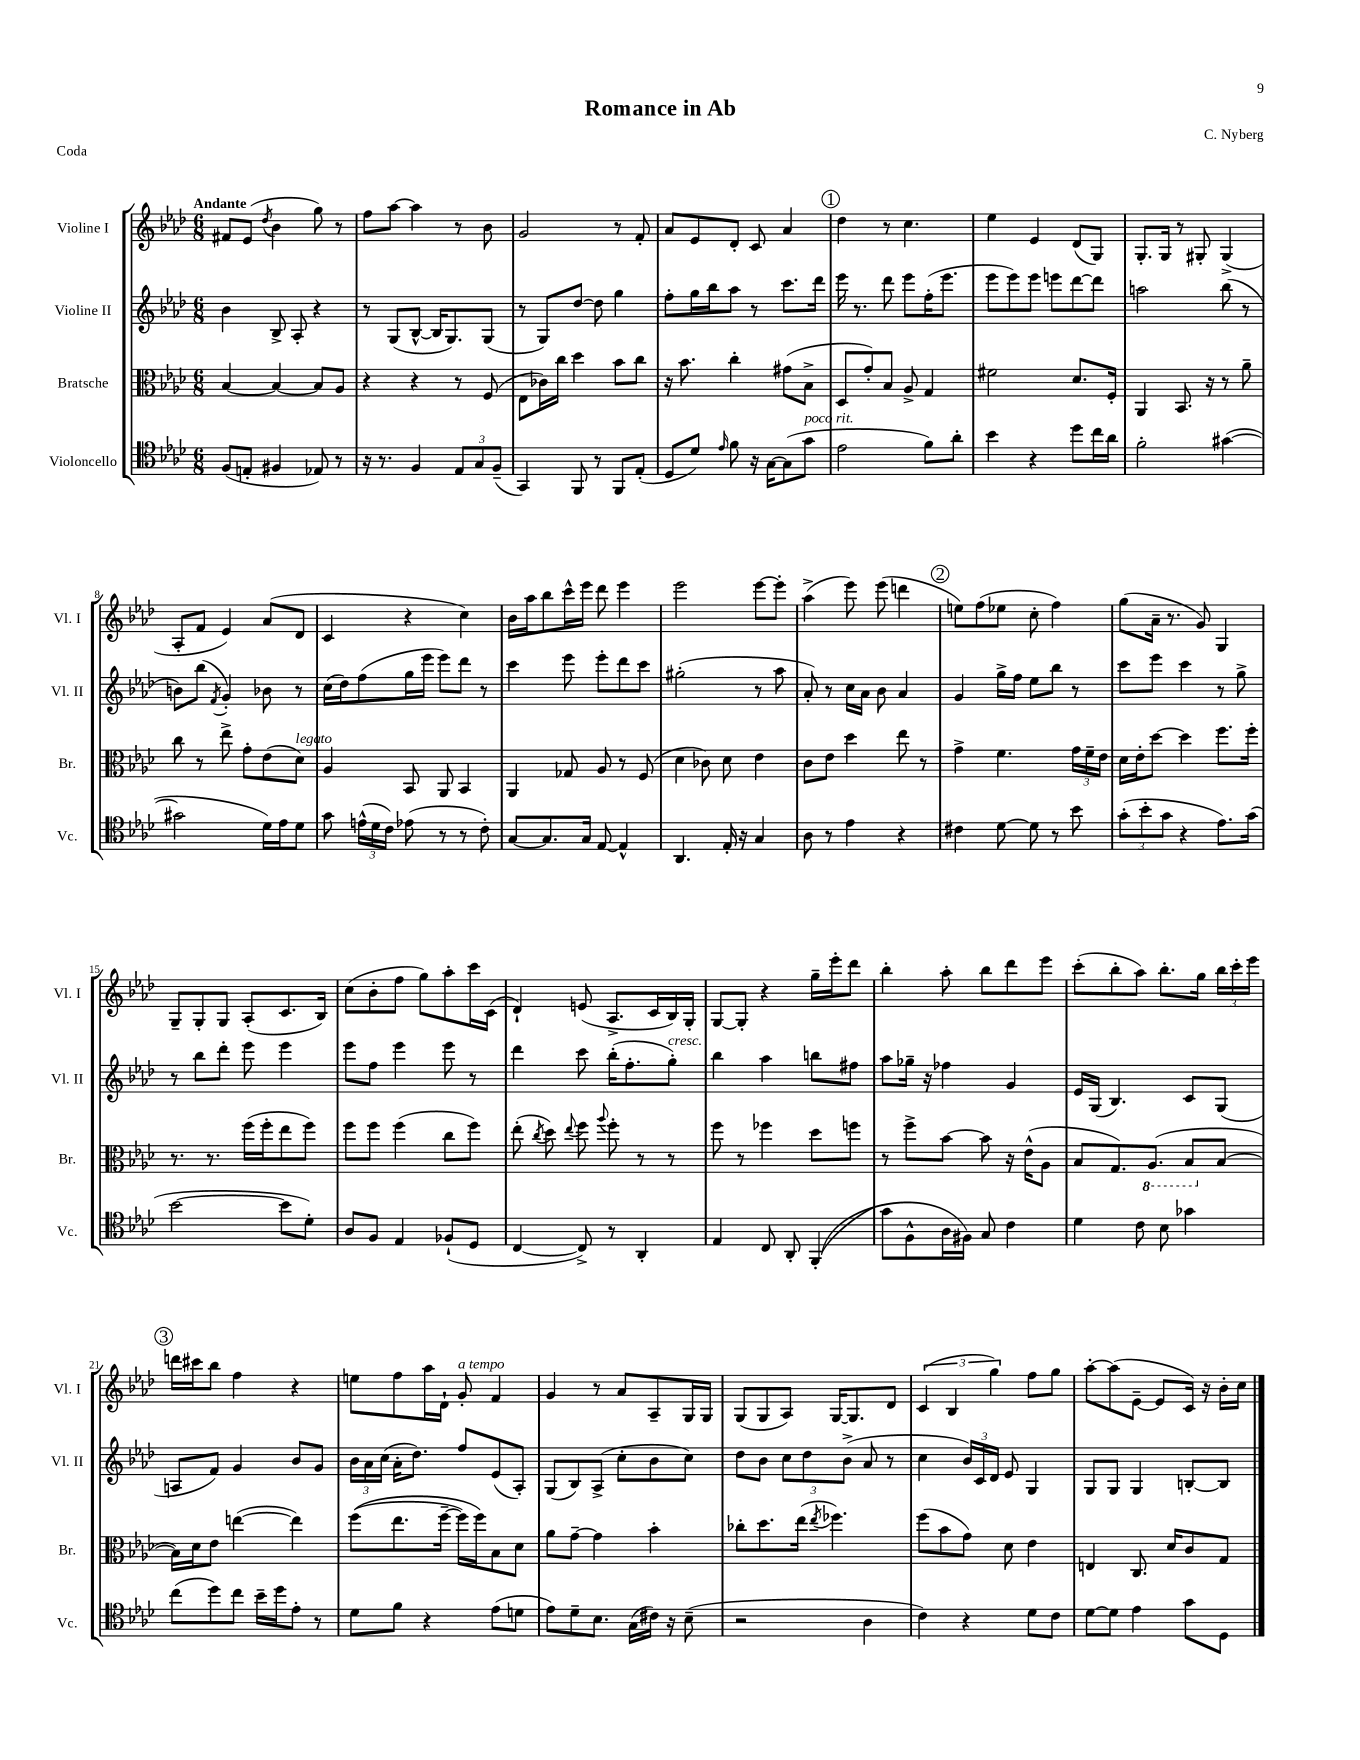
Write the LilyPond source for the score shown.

\header { title = "Romance in Ab" composer = "C. Nyberg" piece = "Coda" }
<<
\new StaffGroup <<
\new Staff = "s0" \with { instrumentName = "Violine I" shortInstrumentName = "Vl. I" } {
    \clef treble \key aes \major \numericTimeSignature \time 6/8 \tempo "Andante"
    \autoBeamOff fis'8[ ees'8]( \acciaccatura { des''8 } bes'4 g''8) r8 |
    f''8[ aes''8]~ aes''4 r8 bes'8 |
    g'2 r8 f'8-. |
    aes'8[ ees'8 des'8]-. c'8 aes'4 |
    \mark \markup { \circle "1" } des''4 r8 c''4. |
    ees''4 ees'4 des'8[( g8]) |
    g8.[-. g16] r8 gis8-. gis4->( |
    aes8[-. f'8] ees'4) aes'8[( des'8] |
    c'4 r4 c''4) |
    bes'16[ aes''16 bes''8 c'''16-^ ees'''16] des'''8 ees'''4 |
    ees'''2 ees'''8[~ ees'''8]-. |
    aes''4->( ees'''8) ees'''8( d'''4 |
    \mark \markup { \circle "2" } e''8[) f''8( ees''8] c''8-. f''4) |
    g''8[( aes'16]-- r8. g'8) g4 |
    g8[-- g8-. g8] aes8[-.( c'8. bes16]) |
    c''8[( bes'8-. f''8] g''8[) aes''8-. c'''16 c'16]( |
    des'4-!) e'8( aes8.[-> c'16 bes16) g16]-. |
    g8[~ g8]-. r4 g''16[-- ees'''16-. des'''8] |
    bes''4-. aes''8-. bes''8[ des'''8 ees'''8] |
    c'''8[-.( bes''8-. aes''8]) bes''8.[-. g''16] \tuplet 3/2 { bes''16[ c'''16-. ees'''16] } |
    \mark \markup { \circle "3" } d'''16[ cis'''16 bes''8] f''4 r4 |
    e''8[ f''8 aes''16 des'16]-! g'8-.^\markup { \italic "a tempo" } f'4 |
    g'4 r8 aes'8[ aes8-- g16 g16] |
    g8[( g8 aes8]) g16[~ g8. des'8] |
    \tuplet 3/2 { c'4( bes4 g''4) } f''8[ g''8] |
    aes''8[~-. aes''8( ees'8]~-- ees'8[ c'16]) r16 bes'16[-. c''16] \bar "|." |
}
\new Staff = "s1" \with { instrumentName = "Violine II" shortInstrumentName = "Vl. II" } {
    \clef treble \key aes \major \numericTimeSignature \time 6/8
    \autoBeamOff bes'4 bes8-> aes8-. r4 |
    r8 g8[( bes8]~-^ bes16[ g8.) g8]( |
    r8 g8[) des''8]~ des''8 g''4 |
    f''8[-. g''16 bes''16 aes''8] r8 c'''8.[ des'''16] |
    \mark \markup { \circle "1" } ees'''16 r8. des'''8 ees'''8[ f''16-.( ees'''8.] |
    ees'''8[ ees'''8) ees'''8] e'''8[ des'''8~ des'''8] |
    a''2 bes''8( r8 |
    b'8[) bes''8]( \acciaccatura { f'8 } g'4-.) bes'8 r8 |
    c''16[( des''16) f''8( g''16 ees'''16] ees'''8[) des'''8] r8 |
    c'''4 ees'''8 ees'''8[-. des'''8 c'''8] |
    gis''2-.( r8 aes''8 |
    aes'8-.) r8 c''16[ aes'16] bes'8 aes'4 |
    \mark \markup { \circle "2" } g'4 g''16[-> f''16] ees''8[ bes''8] r8 |
    c'''8[ ees'''8] c'''4 r8 g''8-> |
    r8 bes''8[ des'''8]-. ees'''8 ees'''4 |
    ees'''8[ f''8] ees'''4 ees'''8 r8 |
    des'''4 c'''8 bes''16[-.( f''8.-. g''8]-.^\markup { \italic "cresc." }) |
    bes''4 aes''4 b''8[ fis''8] |
    aes''8[ ges''16]-- r16 fes''4 g'4 |
    ees'16[ g16]( bes4.) c'8[ g8]( |
    \mark \markup { \circle "3" } a8[ f'8]) g'4 bes'8[ g'8] |
    \tuplet 3/2 { bes'16[ aes'16 c''16]( } aes'16[-. des''8.]) f''8[ ees'8( aes8]-.) |
    g8[( bes8) aes8]->( c''8[-. bes'8 c''8]) |
    des''8[ bes'8] \tuplet 3/2 { c''8[ des''8 bes'8]->( } aes'8 r8 |
    c''4 \tuplet 3/2 { bes'16[) c'16 des'16] } ees'8 g4 |
    g8[ g8] g4 b8[~-. b8] \bar "|." |
}
\new Staff = "s2" \with { instrumentName = "Bratsche" shortInstrumentName = "Br." } {
    \clef alto \key aes \major \numericTimeSignature \time 6/8
    \autoBeamOff bes4~ bes4~ bes8[ aes8] |
    r4 r4 r8 f8( |
    ees8[ ces'16) c''16] des''4 bes'8[ c''8] |
    r16 bes'8. c''4-. gis'8[( bes8]-> |
    \mark \markup { \circle "1" } des8[ g'8-.) bes8] aes8-> g4 |
    fis'2 des'8.[ f16]-. |
    aes,4 bes,8. r16 r8 aes'8-- |
    c''8 r8 ees''8-> g'8[-. ees'8( des'8]^\markup { \italic "legato" }) |
    aes4 bes,8 aes,8 bes,4 |
    aes,4 ges8 aes8 r8 f8( |
    des'4 ces'8) des'8 ees'4 |
    c'8[ ees'8] des''4 ees''8 r8 |
    \mark \markup { \circle "2" } g'4-> f'4. \tuplet 3/2 { g'16[ f'16-- ees'16] } |
    des'16[ ees'16-. des''8]~ des''4 f''8.[ f''16]-. |
    r8. r8. f''16[( f''16-. ees''8 f''8]) |
    f''8[ f''8] f''4( c''8[ f''8]) |
    ees''8-.( \acciaccatura { c''8 } des''8) \appoggiatura { ees''8 } f''8 \appoggiatura { aes''8 } f''8-. r8 r8 |
    f''8 r8 fes''4 des''8[ f''8] |
    r8 f''8[-> bes'8]~ bes'8 r16 ees'16[-^( aes8] |
    bes8[ g8.) \ottava #-1 aes,8.]( bes,8[ \ottava #0 bes8]~ |
    \mark \markup { \circle "3" } bes16[) des'16 ees'8] e''4~( e''4) |
    f''8[(\( ees''8. f''16]~-- f''16[) f''16\) bes8 des'8] |
    aes'8[ g'8]~-- g'4 bes'4-. |
    ces''8[-. des''8. ees''16]( \acciaccatura { ees''8 } fes''4.) |
    f''8[( bes'8 g'8]) des'8 ees'4 |
    e4 c8. des'16[ c'8 g8] \bar "|." |
}
\new Staff = "s3" \with { instrumentName = "Violoncello" shortInstrumentName = "Vc." } {
    \clef tenor \key aes \major \numericTimeSignature \time 6/8
    \autoBeamOff f8[( e8]-. fis4 ees8) r8 |
    r16 r8. f4 \tuplet 3/2 { ees8[ g8 f8]--( } |
    g,4) f,8 r8 f,8[ ees8]-.( |
    des8[ des'8]) \grace { ees'16 } f'8 r16 g16[~ g8( g'8]^\markup { \italic "poco rit." } |
    \mark \markup { \circle "1" } ees'2 f'8[) aes'8]-. |
    bes'4 r4 des''8[ c''16 aes'16] |
    f'2-. gis'4~( |
    gis'2 des'16[) ees'16 des'8] |
    g'8 \tuplet 3/2 { e'16[-^( des'16 c'16]) } ees'8( r8 r8 c'8-.) |
    g8[~ g8. g16] ees8~ ees4-^ |
    aes,4. ees16-. r16 g4 |
    aes8 r8 ees'4 r4 |
    \mark \markup { \circle "2" } cis'4 des'8~ des'8 r8 bes'8 |
    \tuplet 3/2 { g'8[-.( bes'8-. g'8] } r4 ees'8.[) g'16]( |
    bes'2~ bes'8[ des'8]-.) |
    aes8[ f8] ees4 fes8[-!( des8] |
    c4~ c8->) r8 aes,4-. |
    ees4 c8 aes,8-. f,4-.(\( |
    g'8[) f8-^ aes16 fis16]\) g8 c'4 |
    des'4 c'8 bes8 ges'4 |
    \mark \markup { \circle "3" } c''8[( des''8) c''8] bes'16[-- des''16 ees'8]-. r8 |
    des'8[ f'8] r4 ees'8[( d'8] |
    ees'8[) des'8-- bes8.] g16[( cis'16]) r16 bes8--( |
    r2 aes4 |
    c'4) r4 des'8[ c'8] |
    des'8[~ des'8] ees'4 g'8[ des8] \bar "|." |
}
>>
>>
